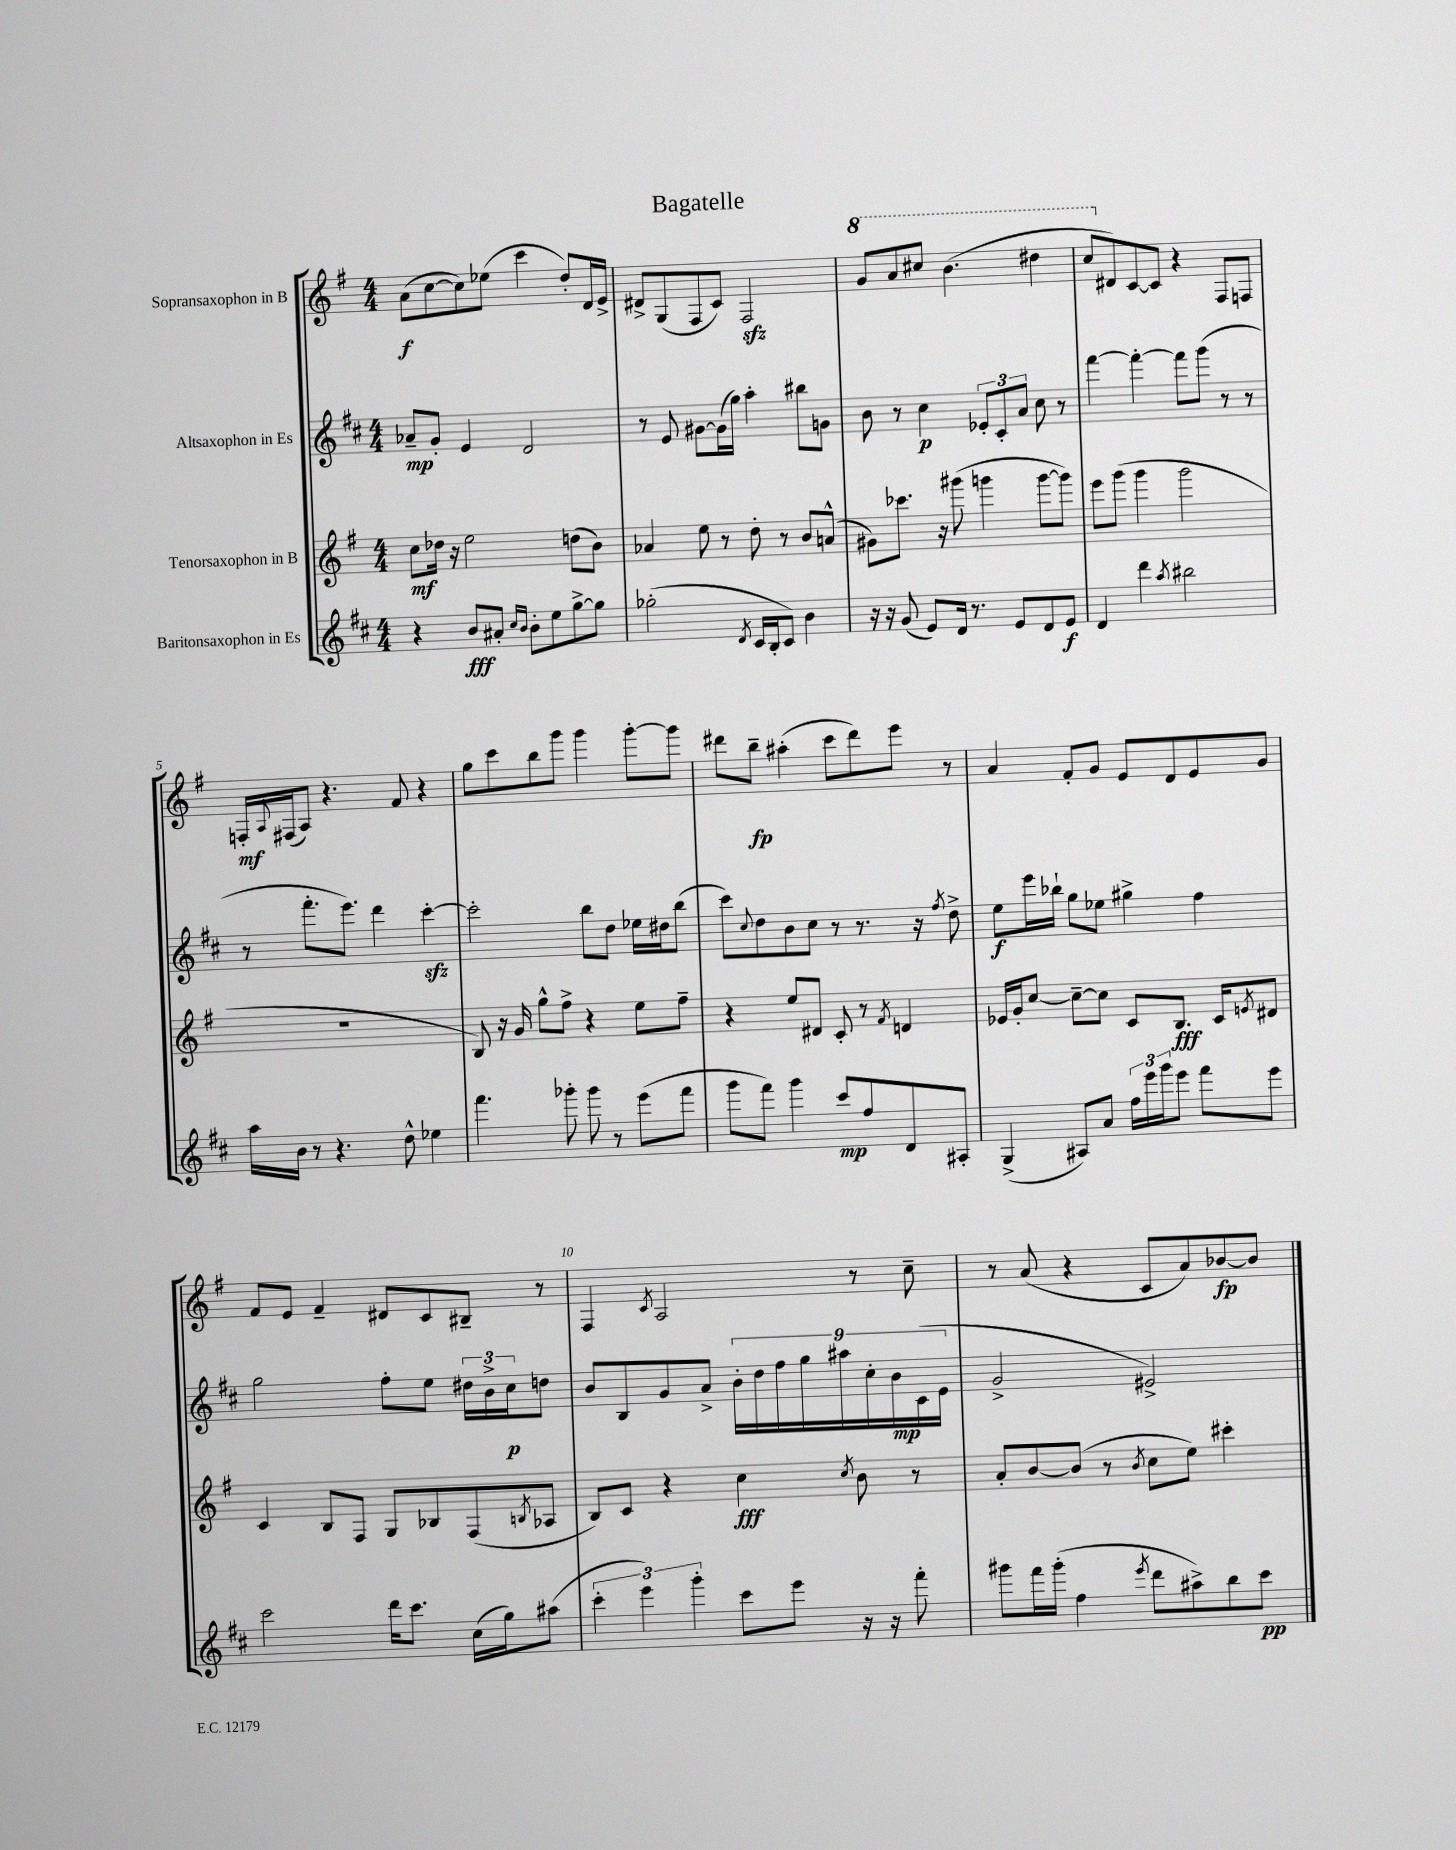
\header { title = "Bagatelle" }
<<
\new StaffGroup <<
\new Staff = "s0" \with { instrumentName = "Sopransaxophon in B" } {
    \clef treble \key g \major \numericTimeSignature \time 4/4
    a'8\f( c''8~ c''8) ees''8( c'''4 d''8-.) d'16 e'16-> |
    dis'8-> g8( fis8 c'8) fis2\sfz |
    \ottava #1 g''8 a''8 cis'''8 b''4.( dis'''4 |
    c'''8 \ottava #0 dis'8) c'8~ c'8 r4 fis8 f8 |
    f16-.\mf \appoggiatura { a8 } fis16( a8) r4. fis'8 r4 |
    g''8 c'''8 b''8 g'''8 g'''4 g'''8~-. g'''8 |
    dis'''8 b''8--\fp ais''4-.( c'''8 dis'''8) e'''8 r8 |
    a'4 fis'8-. g'8 e'8 d'8 e'8 g'8 |
    fis'8 e'8 fis'4-- dis'8 c'8 bis8-- r8 |
    fis4 \acciaccatura { c'8 } a2 r8 c''8-- |
    r8 a'8( r4 c'8 a'8) bes'8~\fp bes'8 \bar "|." |
}
\new Staff = "s1" \with { instrumentName = "Altsaxophon in Es" } {
    \clef treble \key d \major \numericTimeSignature \time 4/4
    aes'8--\mp g'8-. e'4 d'2 |
    r8 e'8 gis'8~ gis'16( g''16) a''4-. bis''8 g'8 |
    b'8 r8 cis''4\p \tuplet 3/2 { ees'8-. cis'8-. a'8 } cis''8 r8 |
    fis'''4~ fis'''4~-. fis'''8 g'''8( r8 r8 |
    r8 fis'''8.-. e'''8.) d'''4 cis'''4~-.\sfz |
    cis'''2-. b''8 d''8 ees''16 dis''16 b''8( |
    cis'''8) \appoggiatura { cis''8 } d''8 b'8 cis''8 r8 r8. r16 \acciaccatura { fis''8 } d''8-> |
    e''8\f e'''16 bes''16-! g''8 ees''8 gis''4-> fis''4 |
    g''2 fis''8-. e''8 \tuplet 3/2 { dis''16 b'16-> cis''16\p } d''8 |
    b'8 b8 g'8 a'8-> \tuplet 9/8 { b'16-. d''16 fis''16 g''16 ais''16 cis''16-. b'16\mp cis'16( e'16 } |
    g'2-> eis'2->) \bar "|." |
}
\new Staff = "s2" \with { instrumentName = "Tenorsaxophon in B" } {
    \clef treble \key g \major \numericTimeSignature \time 4/4
    c''8\mf des''16 r16 e''2 d''8( b'8) |
    aes'4 e''8 r8 d''8-. r8 b'8 a'8-^( |
    gis'8) ces'''8. r16 gis'''8( g'''4 g'''8~ g'''8) |
    e'''8 g'''8( g'''4 g'''2 |
    R1 |
    b8) r16 g'16 g''8-^ fis''8-> r4 e''8 fis''8-- |
    r4 e''8 dis'8 c'8-. r8 \acciaccatura { fis'8 } d'4 |
    ees'16 g'16-. c''8~ c''8~-- c''8 c'8 b8.\fff c'16 \acciaccatura { e'8 } dis'8 |
    c'4 b8 fis8 g8 bes8 fis8( \acciaccatura { b8 } aes8 |
    b8) c'8 r4 c''4\fff \acciaccatura { c''8 } b'8 r8 |
    a'8-. b'8~ b'8( r8 \acciaccatura { b'8 } c''8 e''8) cis'''4-. \bar "|." |
}
\new Staff = "s3" \with { instrumentName = "Baritonsaxophon in Es" } {
    \clef treble \key d \major \numericTimeSignature \time 4/4
    r4 b'8\fff ais'8-. \grace { cis''16 b'16 } b'8-. e''8 g''8~-> g''8 |
    ges''2-.( \acciaccatura { d'8 } cis'16 b16-. cis'8) b'4 |
    r16 r16 g'8( e'8) d'16 r8. e'8 d'8 e'8\f |
    d'4 d'''4 \acciaccatura { a''8 } bis''2 |
    a''16 b'16 r8 r4. d''8-^ ees''4 |
    fis'''4. ges'''8-. ges'''8 r8 e'''8( fis'''8 |
    g'''8 fis'''8) g'''4 cis'''8\mp fis''8 d'8 ais8-. |
    g4->( ais8) a'8 \tuplet 3/2 { fis''16 e'''16 g'''16 } e'''8 fis'''8 e'''8 |
    cis'''2 d'''16 cis'''8. cis''16( g''16) ais''8( |
    \tuplet 3/2 { cis'''4-. e'''4) g'''4-. } cis'''8 e'''8 r16 r16 fis'''8-. |
    gis'''8 fis'''16 gis'''16-.( fis''4 \acciaccatura { e'''8 } d'''8 ais''8->) b''8 cis'''8\pp \bar "|." |
}
>>
>>
\layout { \context { \Score \override BarNumber.break-visibility = ##(#f #t #t) barNumberVisibility = #(every-nth-bar-number-visible 5) } }
